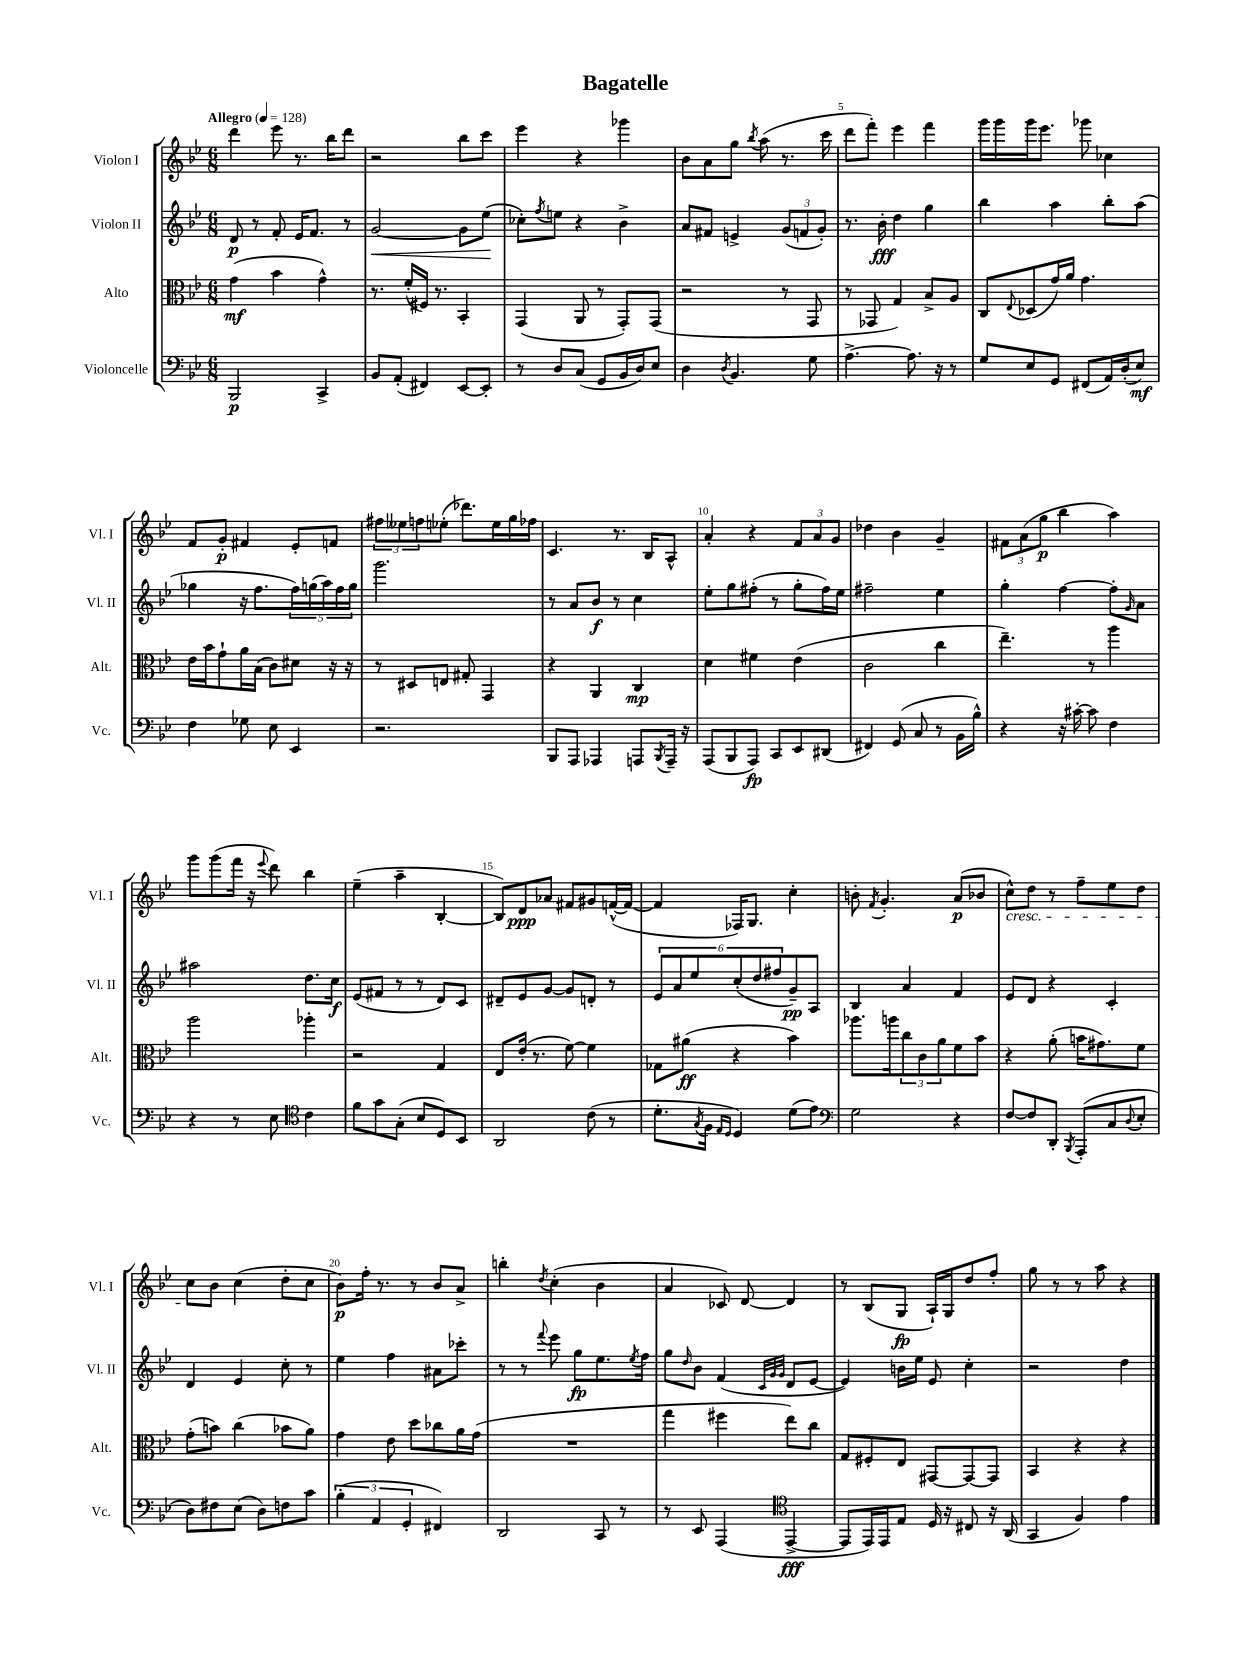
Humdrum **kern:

**kern	**dynam	**kern	**dynam	**kern	**dynam	**kern	**dynam
*part4	*part4	*part3	*part3	*part2	*part2	*part1	*part1
*staff4	*staff4	*staff3	*staff3	*staff2	*staff2	*staff1	*staff1
*I"Violoncelle	*	*I"Alto	*	*I"Violon II	*	*I"Violon I	*
*I'Vc.	*	*I'Alt.	*	*I'Vl. II	*	*I'Vl. I	*
*clefF4	*	*clefC3	*	*clefG2	*	*clefG2	*
*k[b-e-]	*	*k[b-e-]	*	*k[b-e-]	*	*k[b-e-]	*
*M6/8	*	*M6/8	*	*M6/8	*	*M6/8	*
*MM128	*	*MM128	*	*MM128	*	*MM128	*
=1	=1	=1	=1	=1	=1	=1	=1
!	!	!	!	!	!	!LO:TX:a:B:t=Allegro	!
2BBB-/	p	(4g\	mf	8d/	p	4ddd\	.
.	.	.	.	8r	.	.	.
.	.	4b-\	.	8f'/	.	8eee-\	.
.	.	.	.	16e-/KL	.	8.r	.
.	.	.	.	8.f/J	.	.	.
4CC^/	.	4g^^\)	.	.	.	.	.
.	.	.	.	.	.	16bb-\KL	.
.	.	.	.	8r	.	8ddd\J	.
=2	=2	=2	=2	=2	=2	=2	=2
!	!	!	!	!	!LO:HP:b	!	!
8BB-/L	.	8.r	.	[2g/	<	2r	.
(8AA'/J	.	.	.	.	.	.	.
.	.	(16f'/LL	.	.	.	.	.
4FF#X/)	.	16F#X/JJ)	.	.	.	.	.
.	.	8.r	.	.	.	.	.
[8EE-/L	.	4BB-'/	.	8g\L]	.	8bb-\L	.
8EE-'/J]	.	.	.	(8ee-\J	.	8ccc\J	.
.	.	.	.	.	[	.	.
=3	=3	=3	=3	=3	=3	=3	=3
8r	.	(4GG/	.	8cc-X'\L)	.	4eee-\	.
.	.	.	.	8qff/	.	.	.
8D/L	.	.	.	8een\J	.	.	.
(8C/J	.	8AA/	.	4r	.	4r	.
8GG/L	.	8r	.	.	.	.	.
16BB-/L	.	8GG'/L)	.	4b-^\	.	4ggg-X\	.
16D/J)	.	.	.	.	.	.	.
8E-/J	.	(8GG/J	.	.	.	.	.
=4	=4	=4	=4	=4	=4	=4	=4
4D\	.	2r	.	8a/L	.	8b-\L	.
.	.	.	.	8f#X/J	.	8a\	.
8qD/	.	.	.	.	.	.	.
4.BB-/	.	.	.	4en^/	.	8gg\J	.
.	.	.	.	.	.	8qbb-/	.
.	.	.	.	.	.	(8aa\	.
.	.	8r	.	(12g/L	.	8.r	.
.	.	.	.	12fn/	.	.	.
8G\	.	8GG/	.	.	.	.	.
.	.	.	.	12g'/J)	.	.	.
.	.	.	.	.	.	16ccc\	.
=5	=5	=5	=5	=5	=5	=5	=5
[4.A^\	.	8r	.	8.r	.	8ddd\L	.
.	.	8GG-X/	.	.	.	8fff'\J)	.
.	.	.	.	16b-'\	fff	.	.
.	.	4G/)	.	4dd\	.	4eee-\	.
8.A\]	.	.	.	.	.	.	.
.	.	8B-^/L	.	4gg\	.	4fff\	.
16r	.	.	.	.	.	.	.
8r	.	8A/J	.	.	.	.	.
=6	=6	=6	=6	=6	=6	=6	=6
8G/L	.	8C/L	.	4bb-\	.	16ggg\LL	.
.	.	.	.	.	.	16ggg\	.
.	.	8qqE-/	.	.	.	.	.
8E-/	.	(8D-X/	.	.	.	16ggg\J	.
.	.	.	.	.	.	8.eee-\J	.
8GG/J	.	16g/L)	.	4aa\	.	.	.
.	.	16a/JJ	.	.	.	.	.
(8FF#X/L	.	4.g\	.	.	.	8ggg-X\	.
16AA/L)	.	.	.	8bb-'\L	.	4cc-X\	.
(16D'/J	.	.	.	.	.	.	.
8E-/J)	mf	.	.	(8aa\J	.	.	.
!!LO:LB:g=z
=7	=7	=7	=7	=7	=7	=7	=7
4F\	.	16e-\LL	.	4gg-X\	.	8f/L	.
.	.	16b-\J	.	.	.	.	.
.	.	8g`\	.	.	.	8g'/J	p
8G-X\	.	16a\L	.	16r	.	4f#X/	.
.	.	(16B-\JJ	.	8.ff\L	.	.	.
8E-\	.	8c\L)	.	.	.	.	.
4EE-/	.	8d#X\J	.	20ff\L)	.	8e-'/L	.
.	.	.	.	(20ggn\	.	.	.
.	.	.	.	20aa\)	.	.	.
.	.	16r	.	.	.	8fn/J	.
.	.	.	.	20ff\	.	.	.
.	.	16r	.	.	.	.	.
.	.	.	.	20gg\JJ	.	.	.
=8	=8	=8	=8	=8	=8	=8	=8
2.r	.	8r	.	2.ggg\	.	12ff#X\L	.
.	.	.	.	.	.	12ee--X\	.
.	.	8D#X/L	.	.	.	.	.
.	.	.	.	.	.	12ffn\	.
.	.	8En/J	.	.	.	(8ee-X'\J	.
.	.	8G#X'/	.	.	.	8.ddd-X\L)	.
.	.	4GG/	.	.	.	.	.
.	.	.	.	.	.	16ee-\L	.
.	.	.	.	.	.	16gg\	.
.	.	.	.	.	.	16ff-X\JJ	.
=9	=9	=9	=9	=9	=9	=9	=9
8BBB-/L	.	4r	.	8r	.	4.c/	.
8AAA/J	.	.	.	8a/L	.	.	.
4AAA-X/	.	4AA/	.	8b-/J	f	.	.
.	.	.	.	8r	.	8.r	.
8AAAn/L	.	4C/	mp	4cc\	.	.	.
.	.	.	.	.	.	16B-/KL	.
8qBBB-/	.	.	.	.	.	.	.
16AAA~/Jk	.	.	.	.	.	8A^^/J	.
16r	.	.	.	.	.	.	.
=10	=10	=10	=10	=10	=10	=10	=10
(8AAA/L	.	4d\	.	8ee-'\L	.	4a'/	.
8BBB-/	.	.	.	8gg\	.	.	.
8AAA/J)	fp	4f#X\	.	(8ff#X'\J	.	4r	.
8CC/L	.	.	.	8r	.	.	.
8EE-/	.	(4e-\	.	8gg'\L	.	12f/L	.
.	.	.	.	.	.	12a/	.
(8DD#X/J	.	.	.	16ff#\L)	.	.	.
.	.	.	.	.	.	12g/J	.
.	.	.	.	16ee-\JJ	.	.	.
=11	=11	=11	=11	=11	=11	=11	=11
4FF#X/)	.	2c\	.	2ff#X~\	.	4dd-X\	.
(8GG/	.	.	.	.	.	4b-\	.
8C/	.	.	.	.	.	.	.
8r	.	4cc\	.	4ee-\	.	4g~/	.
16BB-\LL	.	.	.	.	.	.	.
16B-^^\JJ)	.	.	.	.	.	.	.
=12	=12	=12	=12	=12	=12	=12	=12
4r	.	4.ee-~\)	.	4gg'\	.	12f#X\L	.
.	.	.	.	.	.	(12a\	.
.	.	.	.	.	.	12gg\J	p
16r	.	.	.	[4ff\	.	4bb-\	.
[16c#X'\	.	.	.	.	.	.	.
8c#\]	.	8r	.	.	.	.	.
4F\	.	4aa\	.	8ff'\L]	.	4aa\)	.
.	.	.	.	16qqg/	.	.	.
.	.	.	.	8a\J	.	.	.
!!LO:LB:g=z
=13	=13	=13	=13	=13	=13	=13	=13
4r	.	2aa\	.	2aa#X\	.	8ggg\L	.
.	.	.	.	.	.	(8ggg\	.
8r	.	.	.	.	.	16fff\Jk	.
.	.	.	.	.	.	16r	.
.	.	.	.	.	.	8qqeee-/	.
8E-\	.	.	.	.	.	8ddd\)	.
*clefC4	*	*	*	*	*	*	*
4c\	.	4aa-X'\	.	8.dd\L	.	4bb-\	.
.	.	.	.	16cc\Jk	f	.	.
=14	=14	=14	=14	=14	=14	=14	=14
8f\L	.	2r	.	(8e-/L	.	(4ee-~\	.
8g\	.	.	.	8f#X/J	.	.	.
(8G'\J	.	.	.	8r	.	4aa~\	.
8B-/L	.	.	.	8r	.	.	.
8D/)	.	4G/	.	8d/L)	.	[4B-'/	.
8BB-/J	.	.	.	8c/J	.	.	.
=15	=15	=15	=15	=15	=15	=15	=15
2AA/	.	8E-/L	.	8d#X~/L	.	8B-/L])	.
.	.	(16e-'/Jk	.	8e-/	.	8d/	ppp
.	.	8.r	.	.	.	.	.
.	.	.	.	[8g/J	.	8a-X/J	.
.	.	[8f\)	.	8g/L]	.	8f#X/L	.
(8c\	.	4f\]	.	8dn'/J	.	8g#X/	.
8r	.	.	.	8r	.	([16fn^^/L	.
.	.	.	.	.	.	16f/JJ_	.
=16	=16	=16	=16	=16	=16	=16	=16
8.d'\L	.	8G-X\L	.	12e-/L	.	4f/]	.
.	.	.	.	12a/	.	.	.
.	.	(8a#X\J	ff	.	.	.	.
.	.	.	.	12ee-/	.	.	.
8qG/	.	.	.	.	.	.	.
16F\Jk	.	.	.	.	.	.	.
16qqE-/LL	.	.	.	.	.	.	.
16qqD/JJ	.	.	.	.	.	.	.
4D/)	.	4r	.	(12cc'/	.	16F-X/KL)	.
.	.	.	.	.	.	8.G/J	.
.	.	.	.	12dd/	.	.	.
.	.	.	.	12ff#X/	.	.	.
(8d\L	.	4b-\)	.	8g~/)	pp	4cc'\	.
8e-\J)	.	.	.	8A/J	.	.	.
=17	=17	=17	=17	=17	=17	=17	=17
*clefF4	*	*	*	*	*	*	*
2G\	.	8.aa-X\L	.	4B-/	.	8bn'\	.
.	.	.	.	.	.	8qf/	.
.	.	.	.	.	.	4.g'/	.
.	.	16aan\k	.	.	.	.	.
.	.	12cc\	.	4a/	.	.	.
.	.	12c\	.	.	.	.	.
.	.	12a\	.	.	.	.	.
4r	.	8f\	.	4f/	.	(8a/L	p
.	.	8b-\J	.	.	.	8b-X/J	.
=18	=18	=18	=18	=18	=18	=18	=18
!	!	!	!	!	!	!LO:TX:b:i:t=cresc.	!
[8F/L	.	4r	.	8e-/L	.	8cc^^\L)	.
8F/]	.	.	.	8d/J	.	8dd\J	.
8DD'/J	.	(8a'\	.	4r	.	8r	.
8qBBB-/	.	.	.	.	.	.	.
(8AAA'/L	.	16bn\KL	.	.	.	8ff~\L	.
.	.	8.g#X\)	.	.	.	.	.
8C/	.	.	.	4c'/	.	8ee-\	.
8qqD/	.	.	.	.	.	.	.
8E-'/J	.	8f\J	.	.	.	8dd\J	.
!!LO:LB:g=z
=19	=19	=19	=19	=19	=19	=19	=19
8D\L)	.	(8g'\L	.	4d/	.	8cc\L	.
8F#X\	.	8bn\J)	.	.	.	8b-\J	.
(8E-\J	.	(4cc\	.	4e-/	.	(4cc\	.
8D\L)	.	.	.	.	.	.	.
8Fn\	.	8b-X\L	.	8cc'\	.	8dd'\L	.
8c\J	.	8a\J)	.	8r	.	8cc\J	.
=20	=20	=20	=20	=20	=20	=20	=20
(6B-'\	.	4g\	.	4ee-\	.	8b-\L)	p
.	.	.	.	.	.	16ff'\Jk	.
6AA/	.	.	.	.	.	.	.
.	.	.	.	.	.	8.r	.
.	.	8e-\	.	4ff\	.	.	.
6GG'/	.	.	.	.	.	.	.
.	.	8dd\L	.	.	.	8r	.
4FF#X/)	.	8cc-X\	.	8a#X\L	.	8b-/L	.
.	.	16a\L	.	8ccc-X'\J	.	8a^/J	.
.	.	(16g\JJ	.	.	.	.	.
=21	=21	=21	=21	=21	=21	=21	=21
2DD/	.	2.r	.	8r	.	4bbn'\	.
.	.	.	.	8r	.	.	.
.	.	.	.	8qqfff/	.	8qdd/	.
.	.	.	.	8eee-\	.	(4cc'\	.
.	.	.	.	8gg\L	fp	.	.
8CC/	.	.	.	8.ee-\	.	4b-\	.
8r	.	.	.	.	.	.	.
.	.	.	.	8qee-/	.	.	.
.	.	.	.	16ff\Jk	.	.	.
=22	=22	=22	=22	=22	=22	=22	=22
8r	.	4gg\	.	8gg\L	.	4a/	.
.	.	.	.	16qqdd/	.	.	.
8EE-/	.	.	.	8b-\J	.	.	.
(4AAA/	.	4ff#X\	.	(4f/	.	8c-X/)	.
.	.	.	.	.	.	[8d/	.
*clefC4	*	*	*	*	*	*	*
.	.	.	.	32qqc/LLL	.	.	.
.	.	.	.	32qqg/	.	.	.
.	.	.	.	32qqg/JJJ	.	.	.
[4EE-^/	fff	8ee-\L)	.	8d/L	.	4d/]	.
.	.	8cc\J	.	[8e-/J	.	.	.
=23	=23	=23	=23	=23	=23	=23	=23
8EE-/L]	.	8G/L	.	4e-/])	.	8r	.
16EE-/L)	.	8F#X'/	.	.	.	(8B-/L	.
16EE-/J	.	.	.	.	.	.	.
8E-/J	.	8E-/J	.	16bn\LL	.	8G/J	fp
.	.	.	.	16ee-\JJ	.	.	.
16D/	.	[8GG#X/L	.	8e-/	.	16A`/LL)	.
16r	.	.	.	.	.	16G/J	.
8C#X/	.	8GG#/_	.	4cc'\	.	8dd/	.
16r	.	8GG#/J]	.	.	.	8ff'/J	.
(16AA/	.	.	.	.	.	.	.
=24	=24	=24	=24	=24	=24	=24	=24
4GG/	.	4BB-/	.	2r	.	8gg\	.
.	.	.	.	.	.	8r	.
4F/)	.	4r	.	.	.	8r	.
.	.	.	.	.	.	8aa\	.
4e-\	.	4r	.	4dd\	.	4r	.
==	==	==	==	==	==	==	==
*-	*-	*-	*-	*-	*-	*-	*-
